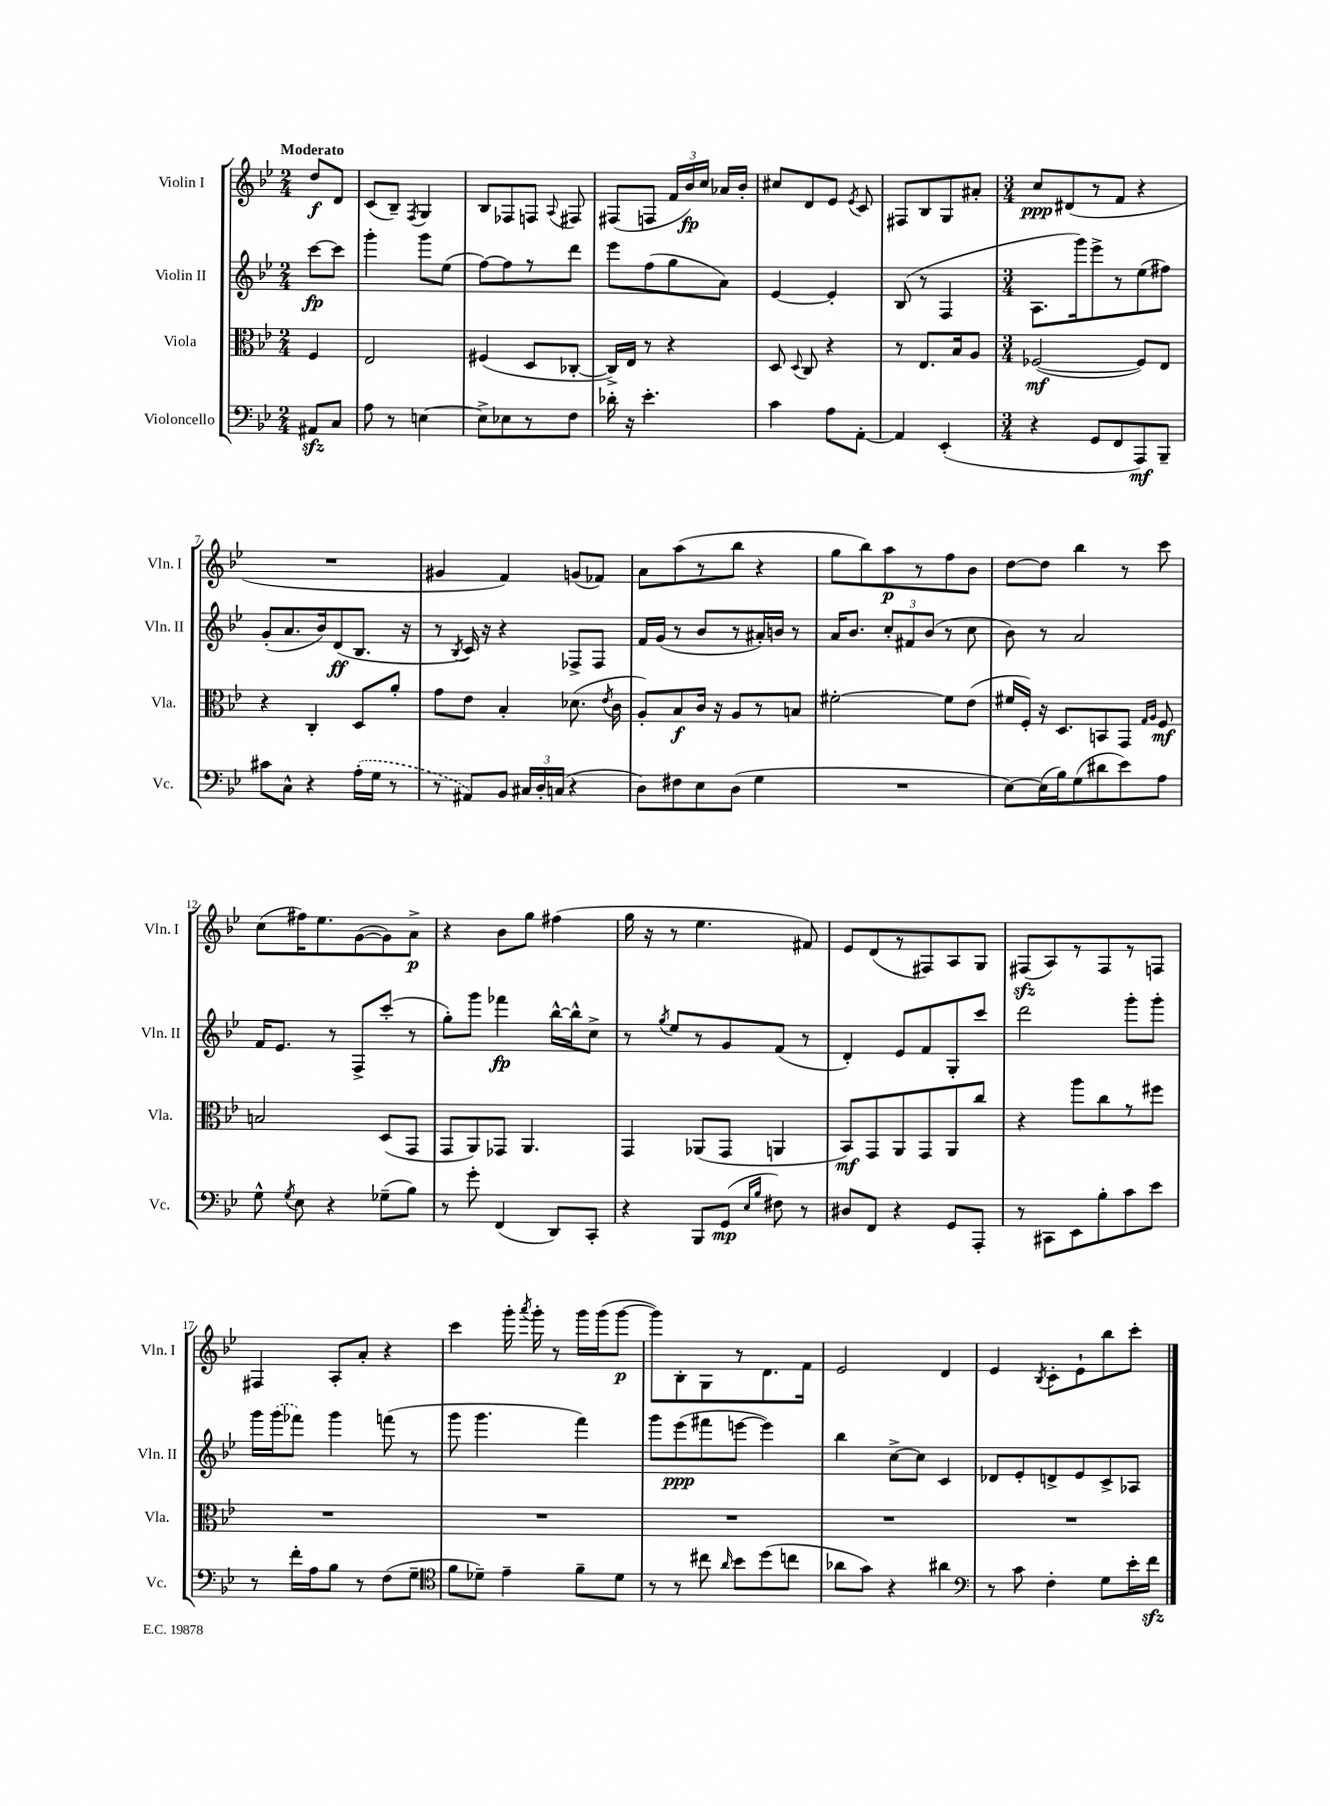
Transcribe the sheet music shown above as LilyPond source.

<<
\new StaffGroup <<
\new Staff = "s0" \with { instrumentName = "Violin I" shortInstrumentName = "Vln. I" } {
    \clef treble \key bes \major \numericTimeSignature \time 2/4 \partial 4 \tempo "Moderato"
    \autoBeamOff d''8[\f d'8] |
    c'8[( bes8]--) \acciaccatura { f8 } g4 |
    bes8[ fes8 f8] \appoggiatura { a8 } fis8 |
    fis8[( f8] \tuplet 3/2 { f'16[ bes'16\fp) c''16] } aes'16[ bes'16]-. |
    cis''8[ d'8 ees'8] \acciaccatura { ees'8 } c'8 |
    fis8[ bes8 g8 ais'8]-. |
    \numericTimeSignature \time 3/4 c''8[\ppp dis'8( r8 f'8] r4 |
    R2. |
    gis'4 f'4) g'8[( fes'8]) |
    a'8[ a''8( r8 bes''8] r4 |
    g''8[ bes''8) a''8\p r8 f''8 bes'8] |
    d''8[~ d''8] bes''4 r8 c'''8 |
    c''8[( fis''16) ees''8. g'8~( g'8) a'8]->\p |
    r4 bes'8[ g''8] fis''4( |
    g''16 r16 r8 ees''4. fis'8) |
    ees'8[ d'8( r8 fis8) a8 g8] |
    fis8[\sfz( a8) r8 fis8 r8 f8] |
    fis4 a8[-. a'8]-. r4 |
    c'''4 g'''16-. \acciaccatura { a'''8 } g'''16-. r8 g'''16[ g'''16( g'''8]~\p |
    g'''8[) bes8-. g8 r8 d'8. f'16] |
    ees'2 d'4 |
    ees'4 \acciaccatura { bes8 } c'8[-. ees'8-! bes''8 c'''8]-. \bar "|." |
}
\new Staff = "s1" \with { instrumentName = "Violin II" shortInstrumentName = "Vln. II" } {
    \clef treble \key bes \major \numericTimeSignature \time 2/4 \partial 4
    \autoBeamOff c'''8[~\fp c'''8] |
    g'''4-. g'''8[ ees''8]( |
    f''8[~) f''8 r8 d'''8] |
    ees'''8[ f''8( g''8 a'8]) |
    ees'4~ ees'4-. |
    bes8( r8 f4 |
    \numericTimeSignature \time 3/4 a8.[ g'''16) ees'''8-> r8 ees''8( fis''8]) |
    g'8[-.( a'8. bes'16) d'8\ff( bes8.] r16 |
    r8 \acciaccatura { bes8 } c'16) r16 r4 fes8[-> fes8] |
    f'16[ g'16]( r8 bes'8[ r8 ais'16-.) b'16] r8 |
    a'16[ bes'8.] \tuplet 3/2 { c''8[-. fis'8 bes'8]( } r8 c''8 |
    bes'8) r8 a'2 |
    f'16[ ees'8.] r8 f8[-> c'''8]-.( r8 |
    g''8[-.) g'''8] fes'''4\fp bes''16[~-^ bes''16-^ c''8]-> |
    r8 \acciaccatura { g''8 } ees''8[ r8 g'8 f'8]( r8 |
    d'4-.) ees'8[ f'8 g8-. c'''8] |
    d'''2 g'''8[-. g'''8]-. |
    g'''16[ \once \slurDashed g'''16( fes'''8]) g'''4 f'''8( r8 |
    g'''8 g'''4. f'''4) |
    g'''8[ ees'''8\ppp( fis'''8 e'''8]~ e'''4) |
    bes''4 c''8[~-> c''8] c'4 |
    des'8[ ees'8-. d'8-> ees'8 c'8-> aes8] \bar "|." |
}
\new Staff = "s2" \with { instrumentName = "Viola" shortInstrumentName = "Vla." } {
    \clef alto \key bes \major \numericTimeSignature \time 2/4 \partial 4
    \autoBeamOff f4 |
    ees2 |
    fis4( d8[ ces8]~-. |
    ces16[->) ees16] r8 r4 |
    d8 \appoggiatura { d8 } c8 r4 |
    r8 ees8.[ bes16 a8] |
    \numericTimeSignature \time 3/4 fes2~\mf( fes8[) ees8] |
    r4 c4-. d8[ a'8]-. |
    g'8[ ees'8] bes4-. des'8.( \acciaccatura { ees'8 } c'16 |
    a8[-.) bes8\f c'16] r16 a8[ r8 b8] |
    fis'2~-. fis'8[ ees'8]( |
    fis'16[ f16]-.) r16 d8.[ b,8 g,8] \grace { g16[ a16] } f8\mf |
    b2 d8[( g,8] |
    g,8[ a,8) ges,8] a,4. |
    g,4 aes,8[( g,8] a,4 |
    bes,8[\mf) g,8 a,8 g,8 a,8 c''8] |
    r4 a''8[ c''8 r8 fis''8] |
    R2. |
    R2. |
    R2. |
    R2. |
    R2. \bar "|." |
}
\new Staff = "s3" \with { instrumentName = "Violoncello" shortInstrumentName = "Vc." } {
    \clef bass \key bes \major \numericTimeSignature \time 2/4 \partial 4
    \autoBeamOff ais,8[\sfz c8] |
    a8 r8 e4~ |
    e8[-> ees8 r8 f8] |
    des'16-. r16 ees'4.-. |
    c'4 a8[ a,8]~-. |
    a,4 ees,4-.( |
    \numericTimeSignature \time 3/4 r4 g,8[ f,8 a,,8\mf) bes,,8]-- |
    cis'8[ c8]-^ r4 \once \slurDashed a16[-.( g16] r8 |
    r8 ais,8[) bes,8] \tuplet 3/2 { cis16[ d16-. c16]( } r4 |
    d8[) fis8 ees8 d8]( g4 |
    R2. |
    ees8[~) ees16( bes16) g8( dis'8 ees'8) a8] |
    g8-^ \acciaccatura { g8 } ees8 r4 ges8[--( bes8]) |
    r8 g'8-. f,4( d,8[) c,8]-. |
    r4 bes,,8[ g,8]\mp( \grace { ees16[ bes16] } fis8) r8 |
    dis8[ f,8] r4 g,8[ a,,8]-. |
    r8 cis,8[ ees,8 bes8-. c'8 ees'8] |
    r8 f'16[-. a16 bes8] r8 f8[( g8]-- |
    \clef tenor f'8[ des'8]--) ees'4-- f'8[-- des'8] |
    r8 r8 cis''8 \grace { a'16 } bes'8[ d''8( c''8] |
    aes'8[ g'8]) r4 ais'4 |
    \clef bass r8 c'8 f4-. g8[ ees'16-. f'16]\sfz \bar "|." |
}
>>
>>
